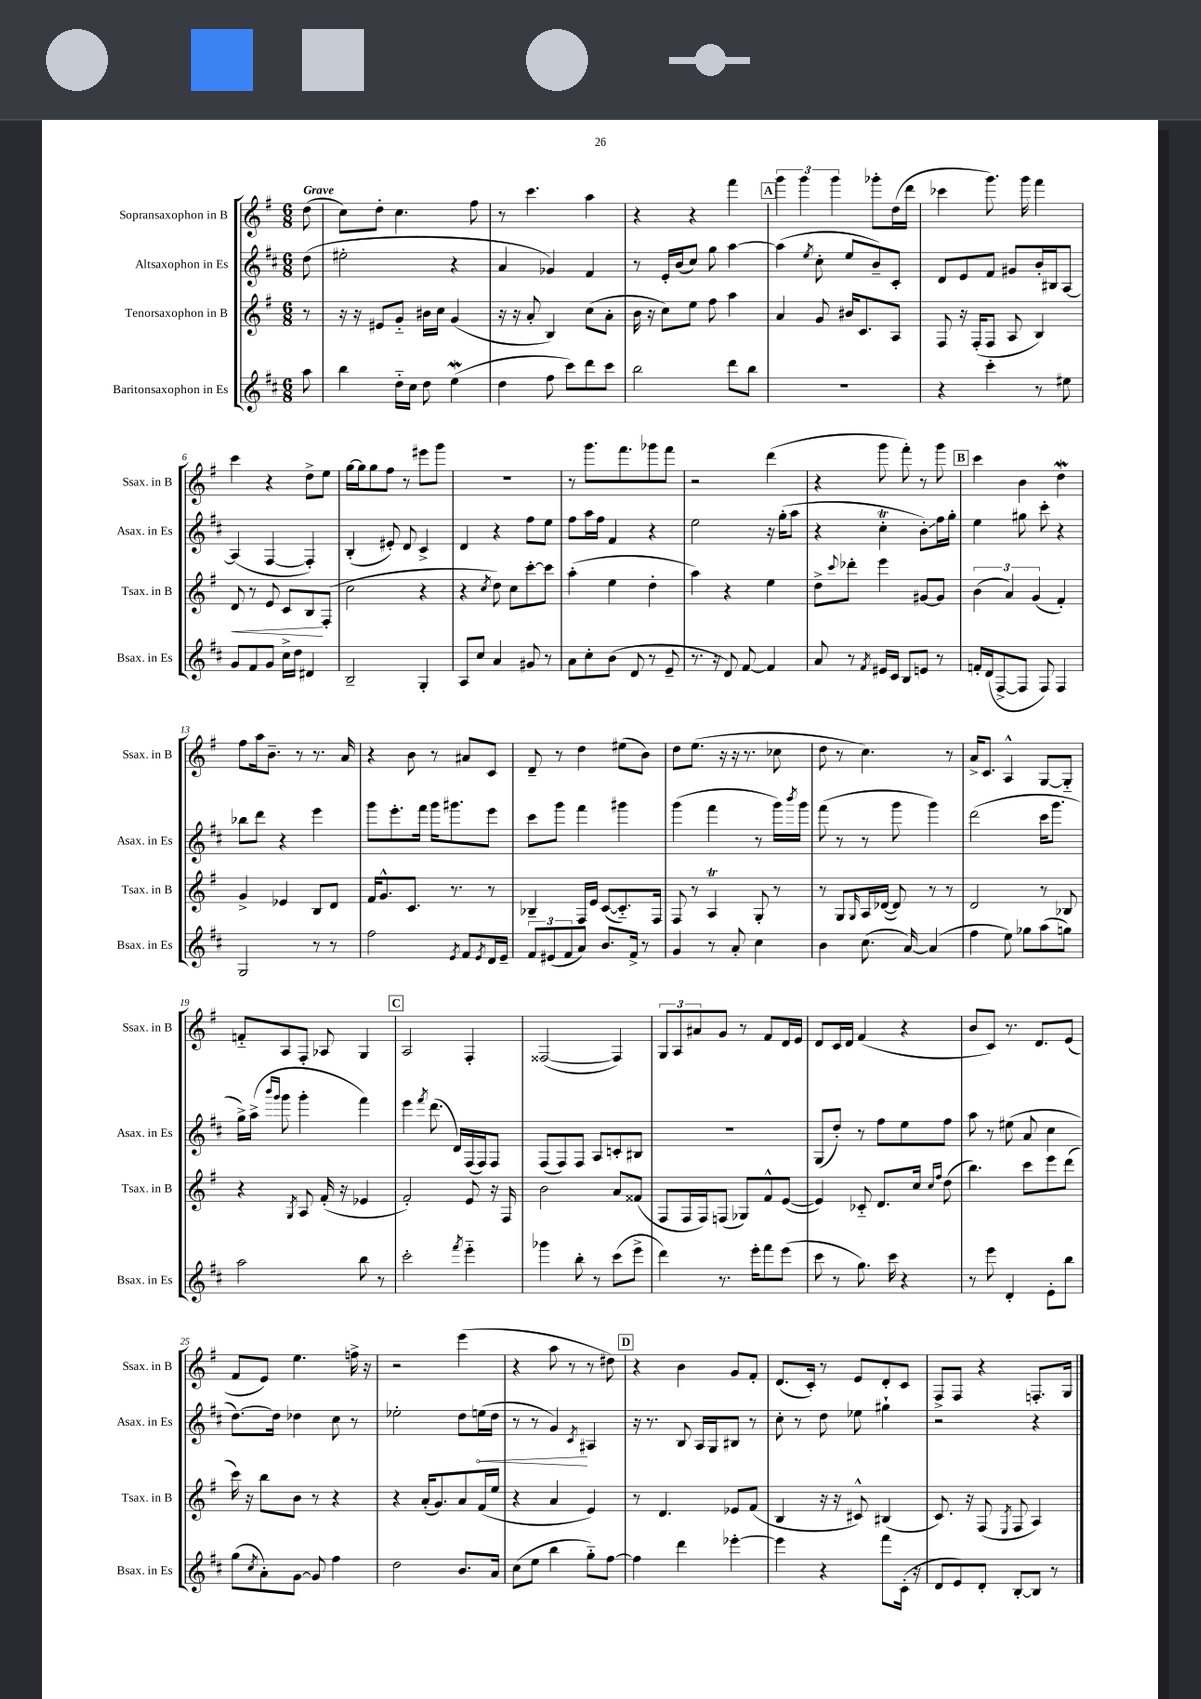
<<
\new StaffGroup <<
\new Staff = "s0" \with { instrumentName = "Sopransaxophon in B" shortInstrumentName = "Ssax. in B" } {
    \clef treble \key g \major \numericTimeSignature \time 6/8 \partial 8 \tempo "Grave"
    d''8( |
    c''8) d''8-. c''4. fis''8 |
    r8 c'''4. a''4 |
    r4 r4 fis'''4 |
    \mark \markup { \box "A" } \tuplet 3/2 { g'''4 g'''4 g'''4 } ges'''8-. d''16( d'''16 |
    ces'''4 g'''8.) g'''16 fis'''4 |
    c'''4 r4 d''8-> e''8 |
    g''16~ g''16 g''8 fis''8 r8 eis'''8 g'''8 |
    R2. |
    r8 g'''8. fis'''8. ges'''8 fis'''8 |
    r2 d'''4( |
    r4 g'''8 fis'''8-.) r8 g'''8 |
    \mark \markup { \box "B" } c'''4 b'4 d''4\mordent |
    fis''8 a''16 b'8.-- r8 r8. a'16 |
    r4 b'8 r8 ais'8 c'8 |
    d'8-- r8 d''4 eis''8( b'8) |
    d''8 e''8.( r16 r16 r8. ces''8 |
    d''8 r8 c''4.) r8 |
    a'16-> c'8. a4-^ g8~ g8-_ |
    f'8-_ a8 fis8-. aes8 g4 |
    \mark \markup { \box "C" } a2 fis4-. |
    fisis2~( fisis4) |
    \tuplet 3/2 { g8 a8 ais'8 } g'8 r8 fis'8 d'16 e'16 |
    d'8 c'16 d'16 fis'4( r4 |
    b'8 c'8) r8. d'8. e'8( |
    fis'8 e'8) e''4. f''16-> r16 |
    r2 e'''4( |
    r4 a''8 r8 r8 dis''8) |
    \mark \markup { \box "D" } r4 b'4 g'8 fis'8-. |
    d'8.( c'16-.) r8 e'8 d'8-. c'8 |
    fis8-> fis8 r4 f8.-. g16 \bar "|." |
}
\new Staff = "s1" \with { instrumentName = "Altsaxophon in Es" shortInstrumentName = "Asax. in Es" } {
    \clef treble \key d \major \numericTimeSignature \time 6/8 \partial 8
    d''8( |
    eis''2-. r4 |
    a'4 ges'4) fis'4 |
    r8 e'16-. b'16( cis''8) g''8 a''4~ |
    \mark \markup { \box "A" } a''4( \acciaccatura { e''8 } cis''8-. e''8 b'8--) cis'8-. |
    d'8 e'8 fis'8 gis'8 b'16-. bis16 a8~ |
    a4( fis4~ fis4-.) |
    b4-.( eis'8-.) d'8 cis'4-> |
    d'4 r4 fis''8 e''8 |
    fis''8 a''16 fis''16 fis'4 r4 |
    e''2 r16 g''16-.( a''8 |
    r4 cis''4-.\trill b'8-.\glissando) fis''16 g''16-. |
    \mark \markup { \box "B" } e''4 gis''8 cis'''8-. r4 |
    bes''8 d'''8 r4 e'''4 |
    g'''8 e'''8.-. fis'''16 g'''16 gis'''8. e'''8 |
    cis'''8 g'''8 fis'''4 gis'''4 |
    g'''4( fis'''4 r8 g'''16) \acciaccatura { b'''8 } g'''16 |
    fis'''8( r8 r8 g'''8 g'''4) |
    d'''2( cis'''16 g'''8. |
    g''16->) a''16->( \grace { b'''16 g'''16 } g'''8 g'''4-. fis'''4) |
    \mark \markup { \box "C" } e'''4 \acciaccatura { fis'''8 } d'''8.( d'16) fis16( fis16) fis8 |
    fis8( fis8) fis8 a8 c'8-. bis8 |
    R2. |
    g8( d''8-.) r8 fis''8 e''8 fis''8 |
    a''8 r8 eis''8( a'8 cis''4 |
    d''8.~) d''16 des''4 cis''8 r8 |
    ees''2-. d''8 \once \override Hairpin.circled-tip = ##t e''16\<( d''16 |
    r8 r8 g'4\!) \acciaccatura { cis'8 } ais4 |
    \mark \markup { \box "D" } r16 r8. b8 a16 g16 bis8 r8 |
    cis''8-. r8 d''8 ees''8 gis''4-! |
    r2 r4 \bar "|." |
}
\new Staff = "s2" \with { instrumentName = "Tenorsaxophon in B" shortInstrumentName = "Tsax. in B" } {
    \clef treble \key g \major \numericTimeSignature \time 6/8 \partial 8
    r8 |
    r16 r16 eis'8 g'8-_ bis'16 c''16 g'4( |
    r16 r16 a'8-. b4) c''8( a'8-. |
    b'16 r16 c''8) e''8 fis''8 a''4 |
    \mark \markup { \box "A" } a'4 g'8 bis'16 c'8. a8 |
    fis8 r16 fis16-.( fis8 a8 b4) |
    d'8\< r8 e'8 c'8 b8\! fis8-.( |
    c''2 r4 |
    r4 \acciaccatura { c''8 } d''8) c''8 c'''8~-. c'''8 |
    a''4-.( e''4 d''4-. |
    a''4) r4 e''4 |
    d''8-> \appoggiatura { c'''8 } des'''8-. e'''4 gis'8~ gis'8 |
    \mark \markup { \box "B" } \tuplet 3/2 { b'4( a'4) g'4( } fis'4-.) |
    g'4-> ees'4 b8 d'8 |
    fis'16 g'8.-^ c'8. r8. r8 |
    bes4-- fis16 e'16 c'8~( c'8.-_) fis16 |
    fis8 r8 a4\trill g8-. r8 |
    r8 g8 \grace { g16 } a16 des'16~( des'8) r8 r8 |
    d'2 r8 bes8 |
    r4 \acciaccatura { g8 } a8 fis'16-.( r16 ees'4 |
    \mark \markup { \box "C" } fis'2-.) e'8 r16 fis16 |
    b'2 a'8 fisis'8( |
    fis8 fis16 fis16) f8( ges8) fis'8-^ e'8~( |
    e'4) ces'8-_ d'8. c''16 \grace { c''16 fis''16 } d''8( |
    b''4.) c'''8 e'''8 d'''8( |
    c'''16) r16 b''8 b'8 r8 r4 |
    r4 a'16-.( g'8.) a'8 fis'16( e''16 |
    r4 a'4 e'4) |
    \mark \markup { \box "D" } r8 d'4. ees'8 fis'8( |
    b4 r16 r16 cis'8-^) bis4( |
    c'8.) r16 fis8( \acciaccatura { e8 } fis8 a4) \bar "|." |
}
\new Staff = "s3" \with { instrumentName = "Baritonsaxophon in Es" shortInstrumentName = "Bsax. in Es" } {
    \clef treble \key d \major \numericTimeSignature \time 6/8 \partial 8
    a''8 |
    b''4 d''16-_ cis''16 d''8 e''4\mordent( |
    d''4 fis''8 cis'''8) d'''8 cis'''8 |
    b''2 d'''8 b''8 |
    \mark \markup { \box "A" } R2. |
    r4 cis'''4-. r8 eis''8 |
    g'8 fis'8 g'8 cis''16-> d''16 dis'4 |
    b2-- g4-. |
    a8 cis''8 a'4 gis'8 r8 |
    a'8 cis''8-. b'8( d'8 r8 e'8-- |
    r8. r16 d'8) fis'8~ fis'4 |
    a'8 r8 \acciaccatura { fis'8 } eis'16 cis'16 b8 e'8 r8 |
    \mark \markup { \box "B" } f'16-. d'16( fis8~-> fis8 fis8) fis4 |
    g2 r8 r8 |
    fis''2 \acciaccatura { e'8 } fis'8 \acciaccatura { e'8 } d'16 e'16-- |
    \tuplet 3/2 { fis'8 eis'8( fis'8 } a'8) b'8. fis'16-> r8 |
    g'4 r8 a'8-. cis''4 |
    b'4 cis''8.( a'16~) a'4( |
    fis''4 e''8) ges''8 a''8( g''8) |
    a''2 b''8 r8 |
    \mark \markup { \box "C" } cis'''2-. \acciaccatura { fis'''8 } e'''4-_ |
    ges'''4 b''8-. r8 cis'''8( e'''8-> |
    d'''4) r8. e'''16-. fis'''8 e'''8( |
    cis'''8 r8 g''8.) cis'''16 r4 |
    r8 e'''8 d'4-. e'8-. b''8 |
    g''8( \acciaccatura { cis''8 } a'8-.) g'8~ g'8 fis''4 |
    d''2 b'8. a'16 |
    cis''8( e''8 b''4 g''8-_) fis''8~ |
    \mark \markup { \box "D" } fis''4 d'''4 ees'''4~-. |
    ees'''4 r4 fis'''8 cis'16-.( r16 |
    d'8 e'8) d'8-. b8~-. b8 r8 \bar "|." |
}
>>
>>
